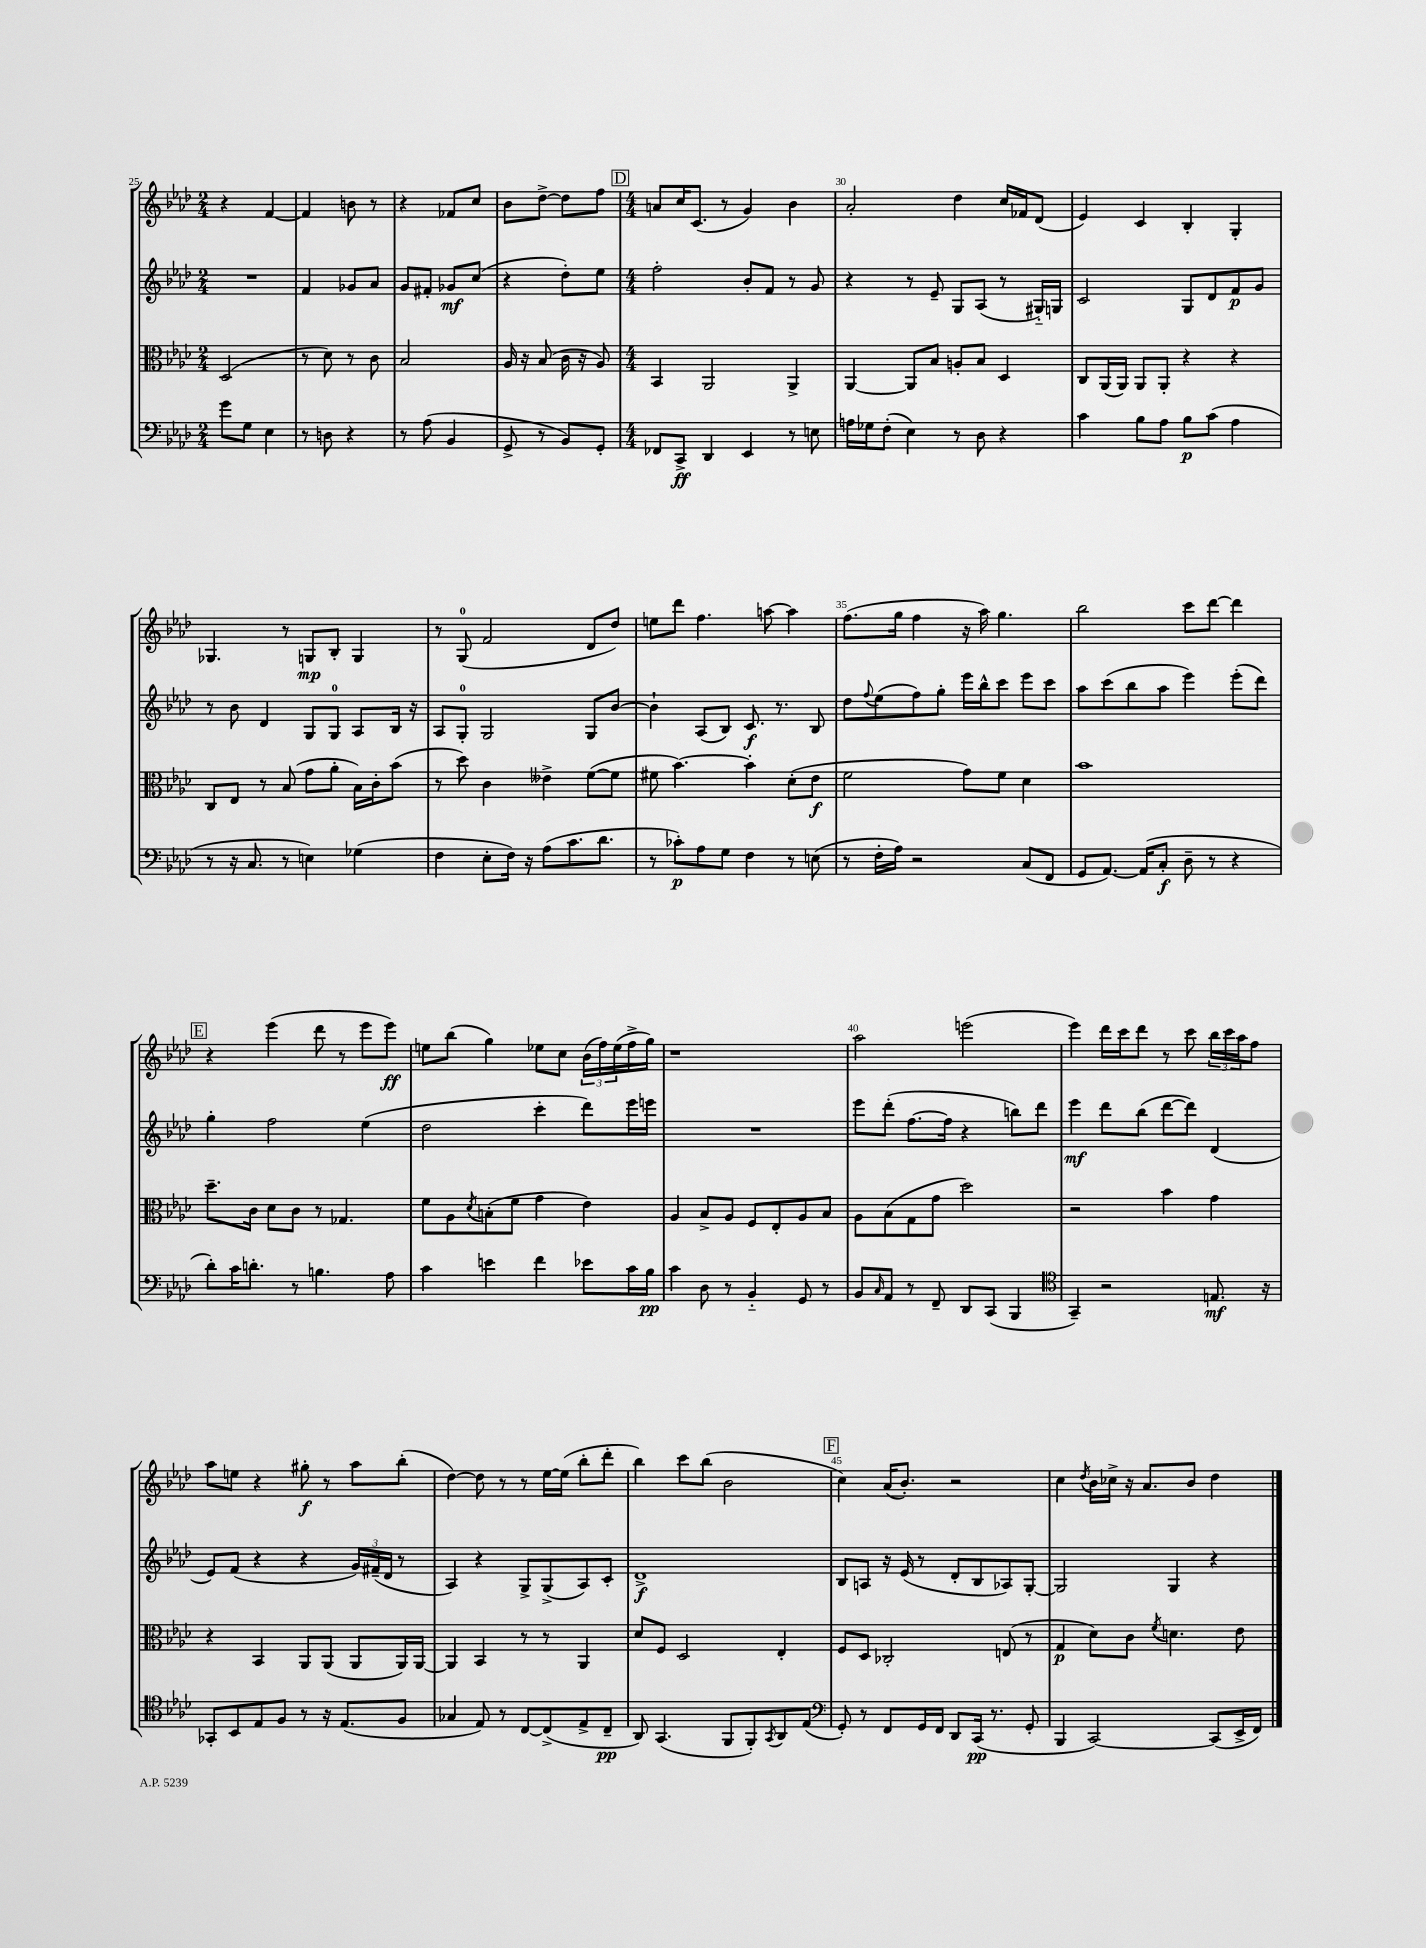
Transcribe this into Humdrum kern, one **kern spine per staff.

**kern	**dynam	**kern	**dynam	**kern	**dynam	**kern	**dynam
*part4	*part4	*part3	*part3	*part2	*part2	*part1	*part1
*staff4	*staff4	*staff3	*staff3	*staff2	*staff2	*staff1	*staff1
*clefF4	*	*clefC3	*	*clefG2	*	*clefG2	*
*k[b-e-a-d-]	*	*k[b-e-a-d-]	*	*k[b-e-a-d-]	*	*k[b-e-a-d-]	*
*M2/4	*	*M2/4	*	*M2/4	*	*M2/4	*
=25	=25	=25	=25	=25	=25	=25	=25
8g\L	.	(2D-/	.	2r	.	4r	.
8G\J	.	.	.	.	.	.	.
4E-\	.	.	.	.	.	[4f/	.
=26	=26	=26	=26	=26	=26	=26	=26
8r	.	8r	.	4f/	.	4f/]	.
8Dn\	.	8d-\)	.	.	.	.	.
4r	.	8r	.	8g-X/L	.	8bn\	.
.	.	8c\	.	8a-/J	.	8r	.
=27	=27	=27	=27	=27	=27	=27	=27
8r	.	2B-/	.	8g/L	.	4r	.
(8A-\	.	.	.	8f#X'/J	.	.	.
4BB-/	.	.	.	8g-X/L	mf	8f-X/L	.
.	.	.	.	(8cc/J	.	8cc/J	.
=28	=28	=28	=28	=28	=28	=28	=28
8GG^/	.	16A-/	.	4r	.	8b-\L	.
.	.	16r	.	.	.	.	.
8r	.	(8B-/	.	.	.	[8dd-^\J	.
8BB-/L)	.	16c\	.	8dd-'\L)	.	8dd-\L]	.
.	.	16r	.	.	.	.	.
8GG'/J	.	8A-/)	.	8ee-\J	.	8ff\J	.
!!LO:REH:place=s1:t=D
=29	=29	=29	=29	=29	=29	=29	=29
*M4/4	*	*M4/4	*	*M4/4	*	*M4/4	*
8FF-X/L	.	4BB-/	.	2ff'\	.	8an/L	.
8CC^/J	ff	.	.	.	.	16cc/K	.
.	.	.	.	.	.	(8.c/J	.
4DD-/	.	2AA-/	.	.	.	.	.
.	.	.	.	.	.	8r	.
4EE-/	.	.	.	8b-'/L	.	4g/)	.
.	.	.	.	8f/J	.	.	.
8r	.	4AA-^/	.	8r	.	4b-\	.
8En\	.	.	.	8g/	.	.	.
=30	=30	=30	=30	=30	=30	=30	=30
16An\LL	.	[4AA-/	.	4r	.	2a-'/	.
16G-X\J	.	.	.	.	.	.	.
(8F'\J	.	.	.	.	.	.	.
4E-\)	.	8AA-/L]	.	8r	.	.	.
.	.	8B-/J	.	8e-~/	.	.	.
8r	.	8An'/L	.	8G/L	.	4dd-\	.
8D-\	.	8B-/J	.	(8A-/J	.	.	.
4r	.	4D-/	.	8r	.	16cc/LL	.
.	.	.	.	.	.	16f-X/J	.
.	.	.	.	16G#X/LL)	.	(8d-/J	.
.	.	.	.	16Gn/JJ	.	.	.
=31	=31	=31	=31	=31	=31	=31	=31
4c\	.	8C/L	.	2c/	.	4e-/)	.
.	.	(16AA-/L	.	.	.	.	.
.	.	16AA-/JJ)	.	.	.	.	.
8B-\L	.	8AA-/L	.	.	.	4c/	.
8A-\J	.	8AA-'/J	.	.	.	.	.
8B-\L	p	4r	.	8G/L	.	4B-'/	.
(8c\J	.	.	.	8d-/	.	.	.
4A-\	.	4r	.	8f/	p	4G'/	.
.	.	.	.	8g/J	.	.	.
!!LO:LB:g=z
=32	=32	=32	=32	=32	=32	=32	=32
8r	.	8C/L	.	8r	.	4.G-X/	.
16r	.	8E-/J	.	8b-\	.	.	.
8.C/	.	.	.	.	.	.	.
.	.	8r	.	4d-/	.	.	.
8r	.	(8B-/	.	.	.	8r	.
4En\)	.	8g\L	.	8G/L	.	8Gn/L	mp
.	.	8a-'\J	.	8G/J	.	8B-'/J	.
(4G-X\	.	16B-\LL)	.	8A-/L	.	4G/	.
.	.	16c'\J	.	.	.	.	.
.	.	(8b-\J	.	16B-/Jk	.	.	.
.	.	.	.	16r	.	.	.
=33	=33	=33	=33	=33	=33	=33	=33
4F\	.	8r	.	8A-/L	.	8r	.
.	.	8dd-\)	.	8G'/J	.	(8G/	.
8E-'\L	.	4c\	.	2G/	.	2f/	.
16F\Jk)	.	.	.	.	.	.	.
16r	.	.	.	.	.	.	.
(8A-\L	.	4e--X^\	.	.	.	.	.
8.c\	.	.	.	.	.	.	.
.	.	([8f\L	.	8G/L	.	8d-/L	.
8.d-\J	.	.	.	.	.	.	.
.	.	8f\J]	.	[8b-/J	.	8dd-/J)	.
=34	=34	=34	=34	=34	=34	=34	=34
8r	.	8f#X\	.	4b-`\]	.	8een\L	.
8c-X'\L)	p	[4.b-\)	.	.	.	8ddd-\J	.
8A-\	.	.	.	(8A-/L	.	4.ff\	.
8G\J	.	.	.	8B-/J)	.	.	.
4F\	.	4b-'\]	.	8.c/	f	.	.
.	.	.	.	.	.	[8aan\	.
.	.	.	.	8.r	.	.	.
8r	.	(8d-'\L	.	.	.	4aa\]	.
(8En\	.	8e-\J	f	8B-/	.	.	.
=35	=35	=35	=35	=35	=35	=35	=35
8r	.	2f\	.	8dd-\L	.	(8.ff\L	.
.	.	.	.	8qqff/	.	.	.
16F'\LL	.	.	.	(8ee-\	.	.	.
16A-\JJ)	.	.	.	.	.	16gg\Jk	.
2r	.	.	.	8ff\)	.	4ff\	.
.	.	.	.	8gg'\J	.	.	.
.	.	8g\L)	.	16eee-\LL	.	16r	.
.	.	.	.	16bb-^^\J	.	16aa-\)	.
.	.	8f\J	.	8ccc\J	.	4.gg\	.
(8C/L	.	4d-\	.	8eee-\L	.	.	.
8FF/J	.	.	.	8ccc\J	.	.	.
=36	=36	=36	=36	=36	=36	=36	=36
8GG/L	.	1b-	.	8aa-\L	.	2bb-\	.
[8.AA-/J)	.	.	.	(8ccc\	.	.	.
.	.	.	.	8bb-\	.	.	.
(16AA-/KL]	.	.	.	.	.	.	.
8C'/J	f	.	.	8aa-\J	.	.	.
8D-~\	.	.	.	4eee-\)	.	8ccc\L	.
8r	.	.	.	.	.	[8ddd-\J	.
4r	.	.	.	(8eee-'\L	.	4ddd-\]	.
.	.	.	.	8ddd-\J)	.	.	.
!!LO:LB:g=z
!!LO:REH:place=s1:t=E
=37	=37	=37	=37	=37	=37	=37	=37
8d-'\L)	.	8.dd-~\L	.	4gg'\	.	4r	.
16c\K	.	.	.	.	.	.	.
8.dn'\J	.	16c\Jk	.	.	.	.	.
.	.	8d-\L	.	2ff\	.	(4eee-\	.
8r	.	8c\J	.	.	.	.	.
4.Bn\	.	8r	.	.	.	8ddd-\	.
.	.	4.G-X/	.	.	.	8r	.
.	.	.	.	(4ee-\	.	8eee-\L	.
8A-\	.	.	.	.	.	8eee-\J)	ff
=38	=38	=38	=38	=38	=38	=38	=38
4c\	.	8f\L	.	2dd-\	.	8een\L	.
.	.	8A-\	.	.	.	(8bb-\J	.
.	.	8qd-/	.	.	.	.	.
4en\	.	(8Bn'\	.	.	.	4gg\)	.
.	.	8f\J	.	.	.	.	.
4f\	.	4g\	.	4ccc'\	.	8ee-X\L	.
.	.	.	.	.	.	8cc\J	.
8e-X\L	.	4e-\)	.	8ddd-\L)	.	(24b-\LL	.
.	.	.	.	.	.	24ff\)	.
.	.	.	.	.	.	(24ee-\	.
16c\L	.	.	.	16eee-\L	.	16ff^\	.
16B-\JJ	pp	.	.	16eeen\JJ	.	16gg\JJ)	.
=39	=39	=39	=39	=39	=39	=39	=39
4c\	.	4A-/	.	1r	.	1r	.
8D-\	.	8B-^/L	.	.	.	.	.
8r	.	8A-/J	.	.	.	.	.
4BB-/	.	8F/L	.	.	.	.	.
.	.	8E-'/	.	.	.	.	.
8GG/	.	8A-/	.	.	.	.	.
8r	.	8B-/J	.	.	.	.	.
=40	=40	=40	=40	=40	=40	=40	=40
8BB-/L	.	8A-\L	.	8eee-\L	.	2aa-\	.
16qqC/	.	.	.	.	.	.	.
8AA-/J	.	(8B-\	.	(8ddd-'\J	.	.	.
8r	.	8G\	.	[8.ff\L	.	.	.
8FF~/	.	8g\J	.	.	.	.	.
.	.	.	.	16ff\Jk]	.	.	.
8DD-/L	.	2dd-\)	.	4r	.	(2eeen\	.
(8CC/J	.	.	.	.	.	.	.
4BBB-/	.	.	.	8bbn\L)	.	.	.
.	.	.	.	8ddd-\J	.	.	.
=41	=41	=41	=41	=41	=41	=41	=41
*clefC4	*	*	*	*	*	*	*
4GG~/)	.	2r	.	4eee-\	mf	4eee-\)	.
2r	.	.	.	8ddd-\L	.	16ddd-\LL	.
.	.	.	.	.	.	16ccc\J	.
.	.	.	.	(8bb-\J	.	8ddd-\J	.
.	.	4b-\	.	[8ddd-\L	.	8r	.
.	.	.	.	8ddd-\J])	.	8ccc\	.
8.En/	mf	4g\	.	(4d-/	.	24bb-\LL	.
.	.	.	.	.	.	24ccc\	.
.	.	.	.	.	.	24aa-\J	.
.	.	.	.	.	.	8ff\J	.
16r	.	.	.	.	.	.	.
!!LO:LB:g=z
=42	=42	=42	=42	=42	=42	=42	=42
8GG-X'/L	.	4r	.	8e-/L)	.	8aa-\L	.
8BB-/	.	.	.	(8f/J	.	8een\J	.
8E-/	.	4BB-/	.	4r	.	4r	.
8F/J	.	.	.	.	.	.	.
8r	.	8AA-/L	.	4r	.	8gg#X'\	f
16r	.	(8AA-/J	.	.	.	8r	.
(8.E-/L	.	.	.	.	.	.	.
.	.	8AA-/L	.	24g/LL)	.	8aa-\L	.
.	.	.	.	(24f#X~/	.	.	.
.	.	.	.	24d-/JJ	.	.	.
8F/J	.	16AA-/L)	.	8r	.	(8bb-'\J	.
.	.	[16AA-/JJ	.	.	.	.	.
=43	=43	=43	=43	=43	=43	=43	=43
4G-X/	.	4AA-/]	.	4A-/)	.	[4dd-\)	.
8E-/)	.	4BB-/	.	4r	.	8dd-\]	.
8r	.	.	.	.	.	8r	.
[8C/L	.	8r	.	8G^/L	.	8r	.
(8C^/]	.	8r	.	(8G^/	.	[16ee-\LL	.
.	.	.	.	.	.	(16ee-\JJ]	.
8E-^/	.	4AA-/	.	8A-/)	.	8bb-'\L	.
8C~/J	pp	.	.	8c'/J	.	8ddd-'\J	.
=44	=44	=44	=44	=44	=44	=44	=44
8AA-/)	.	8d-/L	.	1d-^	f	4bb-\)	.
(4.GG/	.	8F/J	.	.	.	.	.
.	.	2D-/	.	.	.	8ccc\L	.
.	.	.	.	.	.	(8bb-\J	.
8FF/L	.	.	.	.	.	2b-\	.
8FF'/)	.	.	.	.	.	.	.
8qGG/	.	.	.	.	.	.	.
8AA-/	.	4E-'/	.	.	.	.	.
(8E-/J	.	.	.	.	.	.	.
!!LO:REH:place=s1:t=F
=45	=45	=45	=45	=45	=45	=45	=45
*clefF4	*	*	*	*	*	*	*
8GG'/)	.	8F/L	.	8B-/L	.	4cc\)	.
8r	.	8D-/J	.	8An/J	.	.	.
8FF/L	.	2C-X'/	.	16r	.	(16a-/KL	.
.	.	.	.	(16e-/	.	8.b-'/J)	.
16GG/L	.	.	.	8r	.	.	.
16FF/JJ	.	.	.	.	.	.	.
8DD-/L	.	.	.	8d-'/L	.	2r	.
(16CC/Jk	pp	.	.	8B-/	.	.	.
8.r	.	.	.	.	.	.	.
.	.	(8En/	.	8A-X/)	.	.	.
8GG'/	.	8r	.	[8G'/J	.	.	.
=46	=46	=46	=46	=46	=46	=46	=46
4BBB-/	.	4G/	p	2G/]	.	4cc\	.
.	.	.	.	.	.	8qdd-/	.
[2CC/)	.	8d-\L)	.	.	.	16b-\LL	.
.	.	.	.	.	.	16cc-X^\JJ	.
.	.	8c\J	.	.	.	16r	.
.	.	.	.	.	.	8.a-/L	.
.	.	8qf/	.	.	.	.	.
.	.	4.dn\	.	4G/	.	.	.
.	.	.	.	.	.	8b-/J	.
(8CC/L]	.	.	.	4r	.	4dd-\	.
16EE-^/L	.	8e-\	.	.	.	.	.
16FF/JJ)	.	.	.	.	.	.	.
==	==	==	==	==	==	==	==
*-	*-	*-	*-	*-	*-	*-	*-
